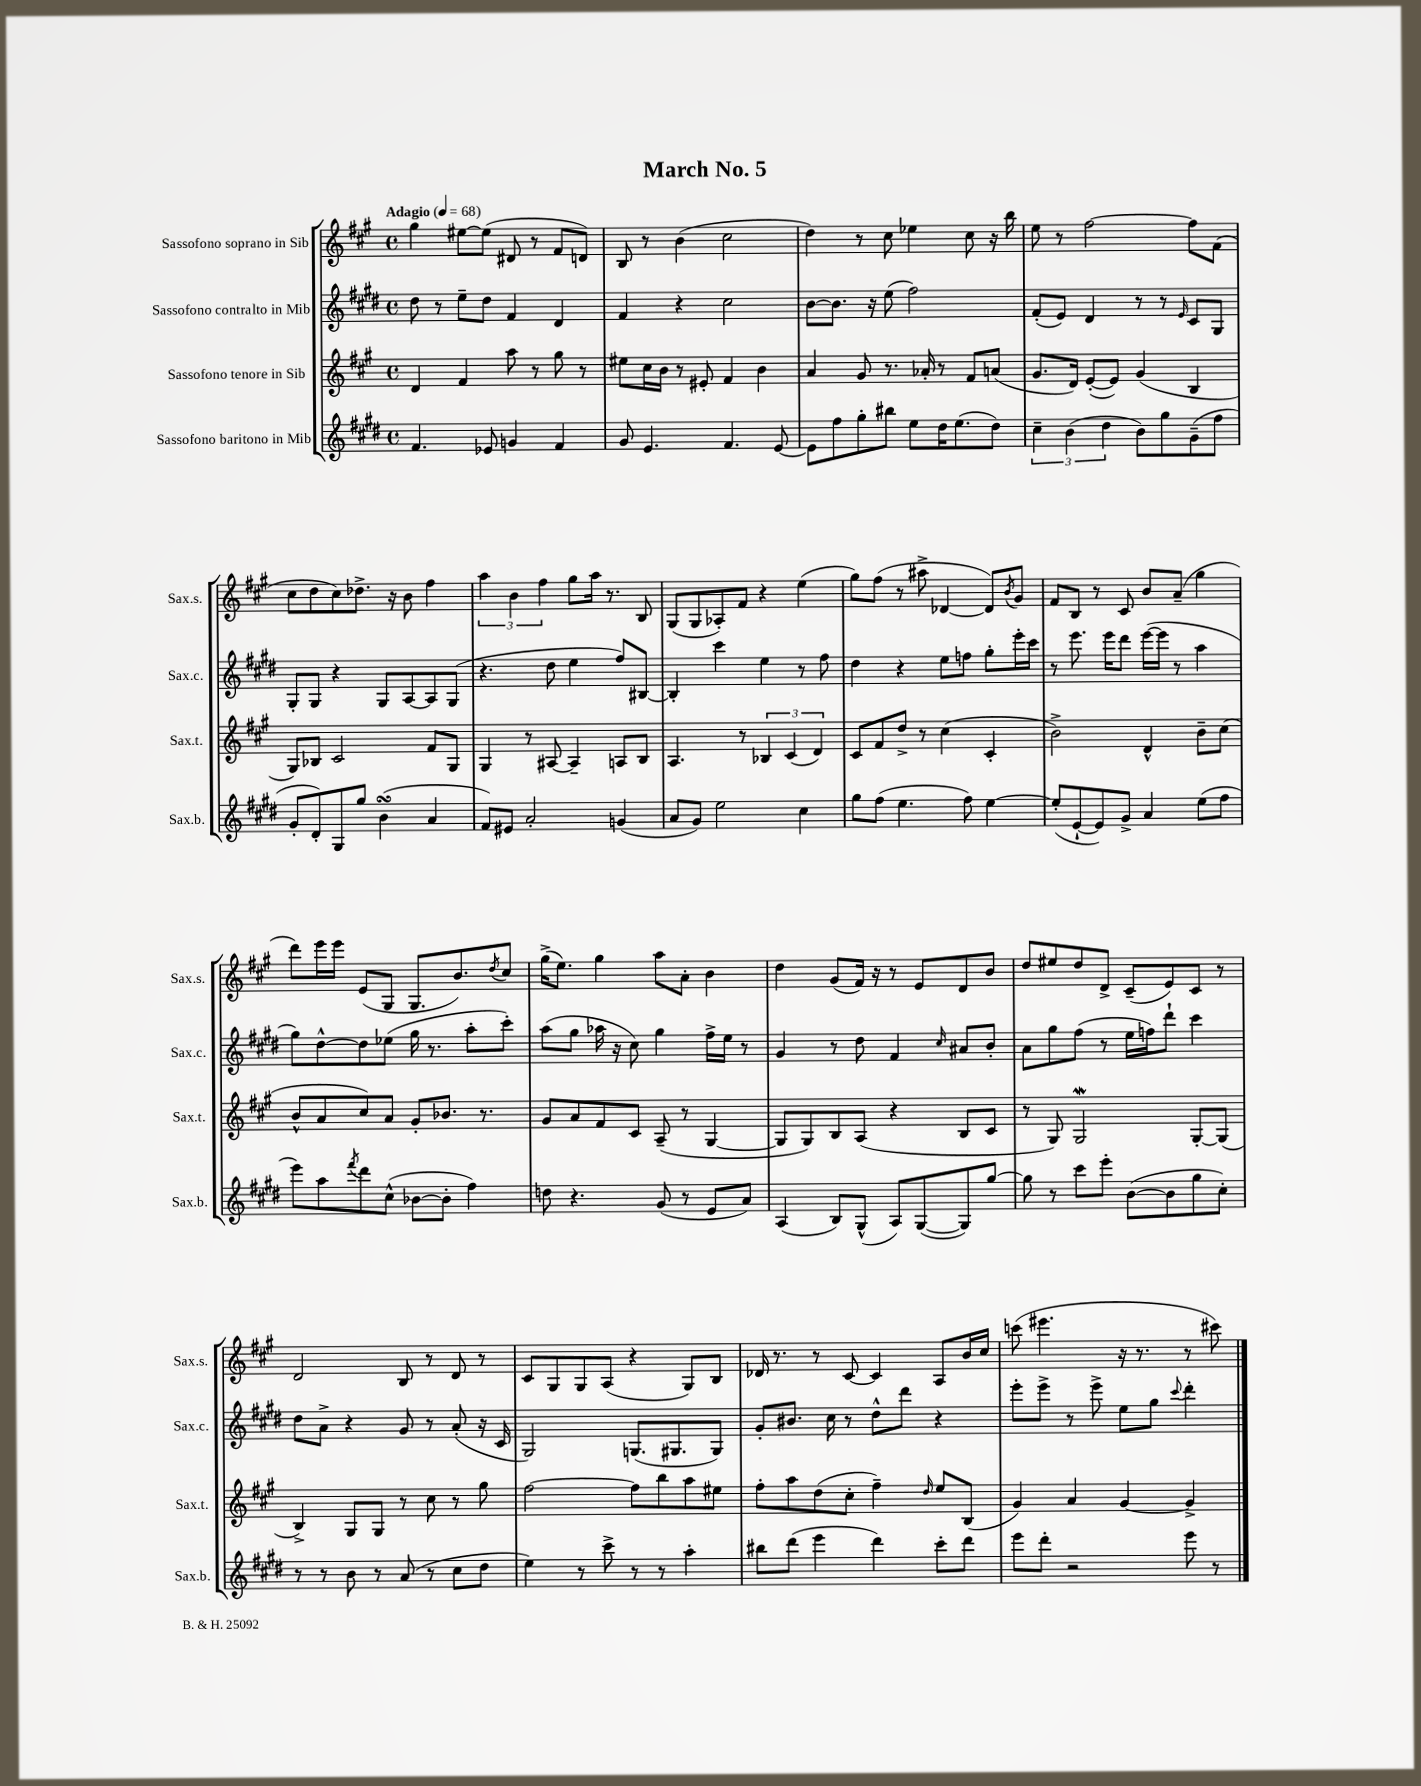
\header { title = "March No. 5" }
<<
\new StaffGroup <<
\new Staff = "s0" \with { instrumentName = "Sassofono soprano in Sib" shortInstrumentName = "Sax.s." } {
    \clef treble \key a \major \defaultTimeSignature \time 4/4 \tempo "Adagio" 4 = 68
    gis''4 eis''8~ eis''8( dis'8 r8 fis'8 d'8) |
    b8 r8 b'4( cis''2 |
    d''4) r8 cis''8 ees''4 cis''8 r16 b''16 |
    e''8 r8 fis''2~ fis''8 fis'8( |
    cis''8 d''8 cis''8) des''8.-> r16 b'8 fis''4 |
    \tuplet 3/2 { a''4 b'4 fis''4 } gis''8 a''16 r8. b8 |
    gis8( gis8 aes8-.) fis'8 r4 e''4( |
    gis''8) fis''8( r8 ais''8-> des'4~ des'8) \acciaccatura { b'8 } gis'8 |
    fis'8 b8 r8 cis'8 b'8 a'8--( gis''4 |
    d'''8) e'''16 e'''16 e'8( gis8 gis8. b'8.) \acciaccatura { d''8 } cis''8 |
    gis''16->( e''8.) gis''4 a''8 a'8-. b'4 |
    d''4 gis'8( fis'16) r16 r8 e'8 d'8 b'8 |
    d''8 eis''8 d''8 d'8-> cis'8--( e'8) cis'8 r8 |
    d'2 b8 r8 d'8 r8 |
    cis'8 gis8 gis8 a8( r4 gis8) b8 |
    des'16 r8. r8 cis'8~ cis'4 a8 b'16 cis''16 |
    c'''8( eis'''4. r16 r8. r8 cis'''8) \bar "|." |
}
\new Staff = "s1" \with { instrumentName = "Sassofono contralto in Mib" shortInstrumentName = "Sax.c." } {
    \clef treble \key e \major \defaultTimeSignature \time 4/4
    dis''8 r8 e''8-- dis''8 fis'4 dis'4 |
    fis'4 r4 cis''2 |
    b'8~ b'8. r16 e''8( fis''2) |
    fis'8-.( e'8) dis'4 r8 r8 \grace { e'16 } cis'8 gis8 |
    gis8-. gis8 r4 gis8 a8~ a8 gis8( |
    r4. dis''8 e''4 fis''8) bis8~ |
    bis4-. cis'''4 e''4 r8 fis''8 |
    dis''4 r4 e''8 f''8 gis''8-. e'''16-. cis'''16 |
    r8 e'''8. e'''16 dis'''8 e'''16~( e'''16 r8 a''4 |
    gis''8) dis''8~-^ dis''8 ees''8( gis''16 r8. a''8-. cis'''8-.) |
    a''8( gis''8 aes''16 r16 cis''8) gis''4 fis''16-> e''16 r8 |
    gis'4 r8 dis''8 fis'4 \grace { cis''16 } ais'8 b'8-. |
    a'8 gis''8 fis''8( r8 e''16 f''16) dis'''8-! cis'''4 |
    dis''8 a'8-> r4 gis'8 r8 a'8-.( r16 cis'16 |
    gis2) g8.( gis8. gis8) |
    gis'8-. bis'8. cis''16 r8 dis''8-^ dis'''8 r4 |
    e'''8-. e'''8-> r8 e'''8-> e''8 gis''8 \appoggiatura { cis'''8 } dis'''4-. \bar "|." |
}
\new Staff = "s2" \with { instrumentName = "Sassofono tenore in Sib" shortInstrumentName = "Sax.t." } {
    \clef treble \key a \major \defaultTimeSignature \time 4/4
    d'4 fis'4 a''8 r8 gis''8 r8 |
    eis''8 cis''16 b'16 r8 eis'8-. fis'4 b'4 |
    a'4 gis'8 r8. aes'16-. r8 fis'8 a'8( |
    gis'8. d'16) e'8~-.( e'8) gis'4( b4 |
    gis8) bes8 cis'2 fis'8 gis8 |
    gis4 r8 ais8~ ais4-- a8 b8 |
    a4. r8 \tuplet 3/2 { bes4 cis'4( d'4) } |
    cis'8 fis'8 d''8-> r8 cis''4( cis'4-. |
    b'2->) d'4-^ b'8-- cis''8( |
    b'8-^ a'8 cis''8) a'8 gis'8-. bes'8. r8. |
    gis'8 a'8 fis'8 cis'8 a8--( r8 gis4~ |
    gis8 gis8) b8 a8( r4 b8 cis'8 |
    r8 gis8) gis2\mordent gis8~-. gis8( |
    b4->) gis8 gis8 r8 cis''8 r8 gis''8 |
    fis''2~ fis''8 b''8 a''8 eis''8 |
    fis''8-. a''8 d''8( cis''8-. fis''4--) \grace { d''16 } e''8 b8( |
    gis'4) a'4 gis'4~ gis'4-> \bar "|." |
}
\new Staff = "s3" \with { instrumentName = "Sassofono baritono in Mib" shortInstrumentName = "Sax.b." } {
    \clef treble \key e \major \defaultTimeSignature \time 4/4
    fis'4. ees'8 g'4 fis'4 |
    gis'8 e'4. fis'4. e'8~ |
    e'8 fis''8 gis''8-. bis''8 e''8 dis''16 e''8.( dis''8) |
    \tuplet 3/2 { cis''4-- b'4( dis''4 } b'8) gis''8 gis'8--( fis''8 |
    gis'8-. dis'8-.) gis8 gis''8 b'4\turn( a'4 |
    fis'8) eis'8 a'2-. g'4( |
    a'8 gis'8) e''2 cis''4 |
    gis''8 fis''8( e''4. fis''8) e''4~ |
    e''8-.( e'8~-! e'8) gis'8-> a'4 e''8( fis''8 |
    e'''8) a''8 \acciaccatura { fis'''8 } dis'''8 cis''8-^( bes'8~ bes'8-. fis''4) |
    d''8 r4. gis'8( r8 e'8 a'8) |
    a4( b8) gis8-^( a8) gis8~( gis8) gis''8~ |
    gis''8 r8 cis'''8 e'''8-. b'8~( b'8 gis''8 cis''8-.) |
    r8 r8 b'8 r8 a'8( r8 cis''8 dis''8 |
    e''4) r8 cis'''8-> r8 r8 a''4-. |
    bis''8 dis'''8( e'''4 dis'''4) cis'''8-. dis'''8 |
    e'''8 dis'''8-. r2 e'''8 r8 \bar "|." |
}
>>
>>
\layout { \context { \Score \remove "Bar_number_engraver" } }
